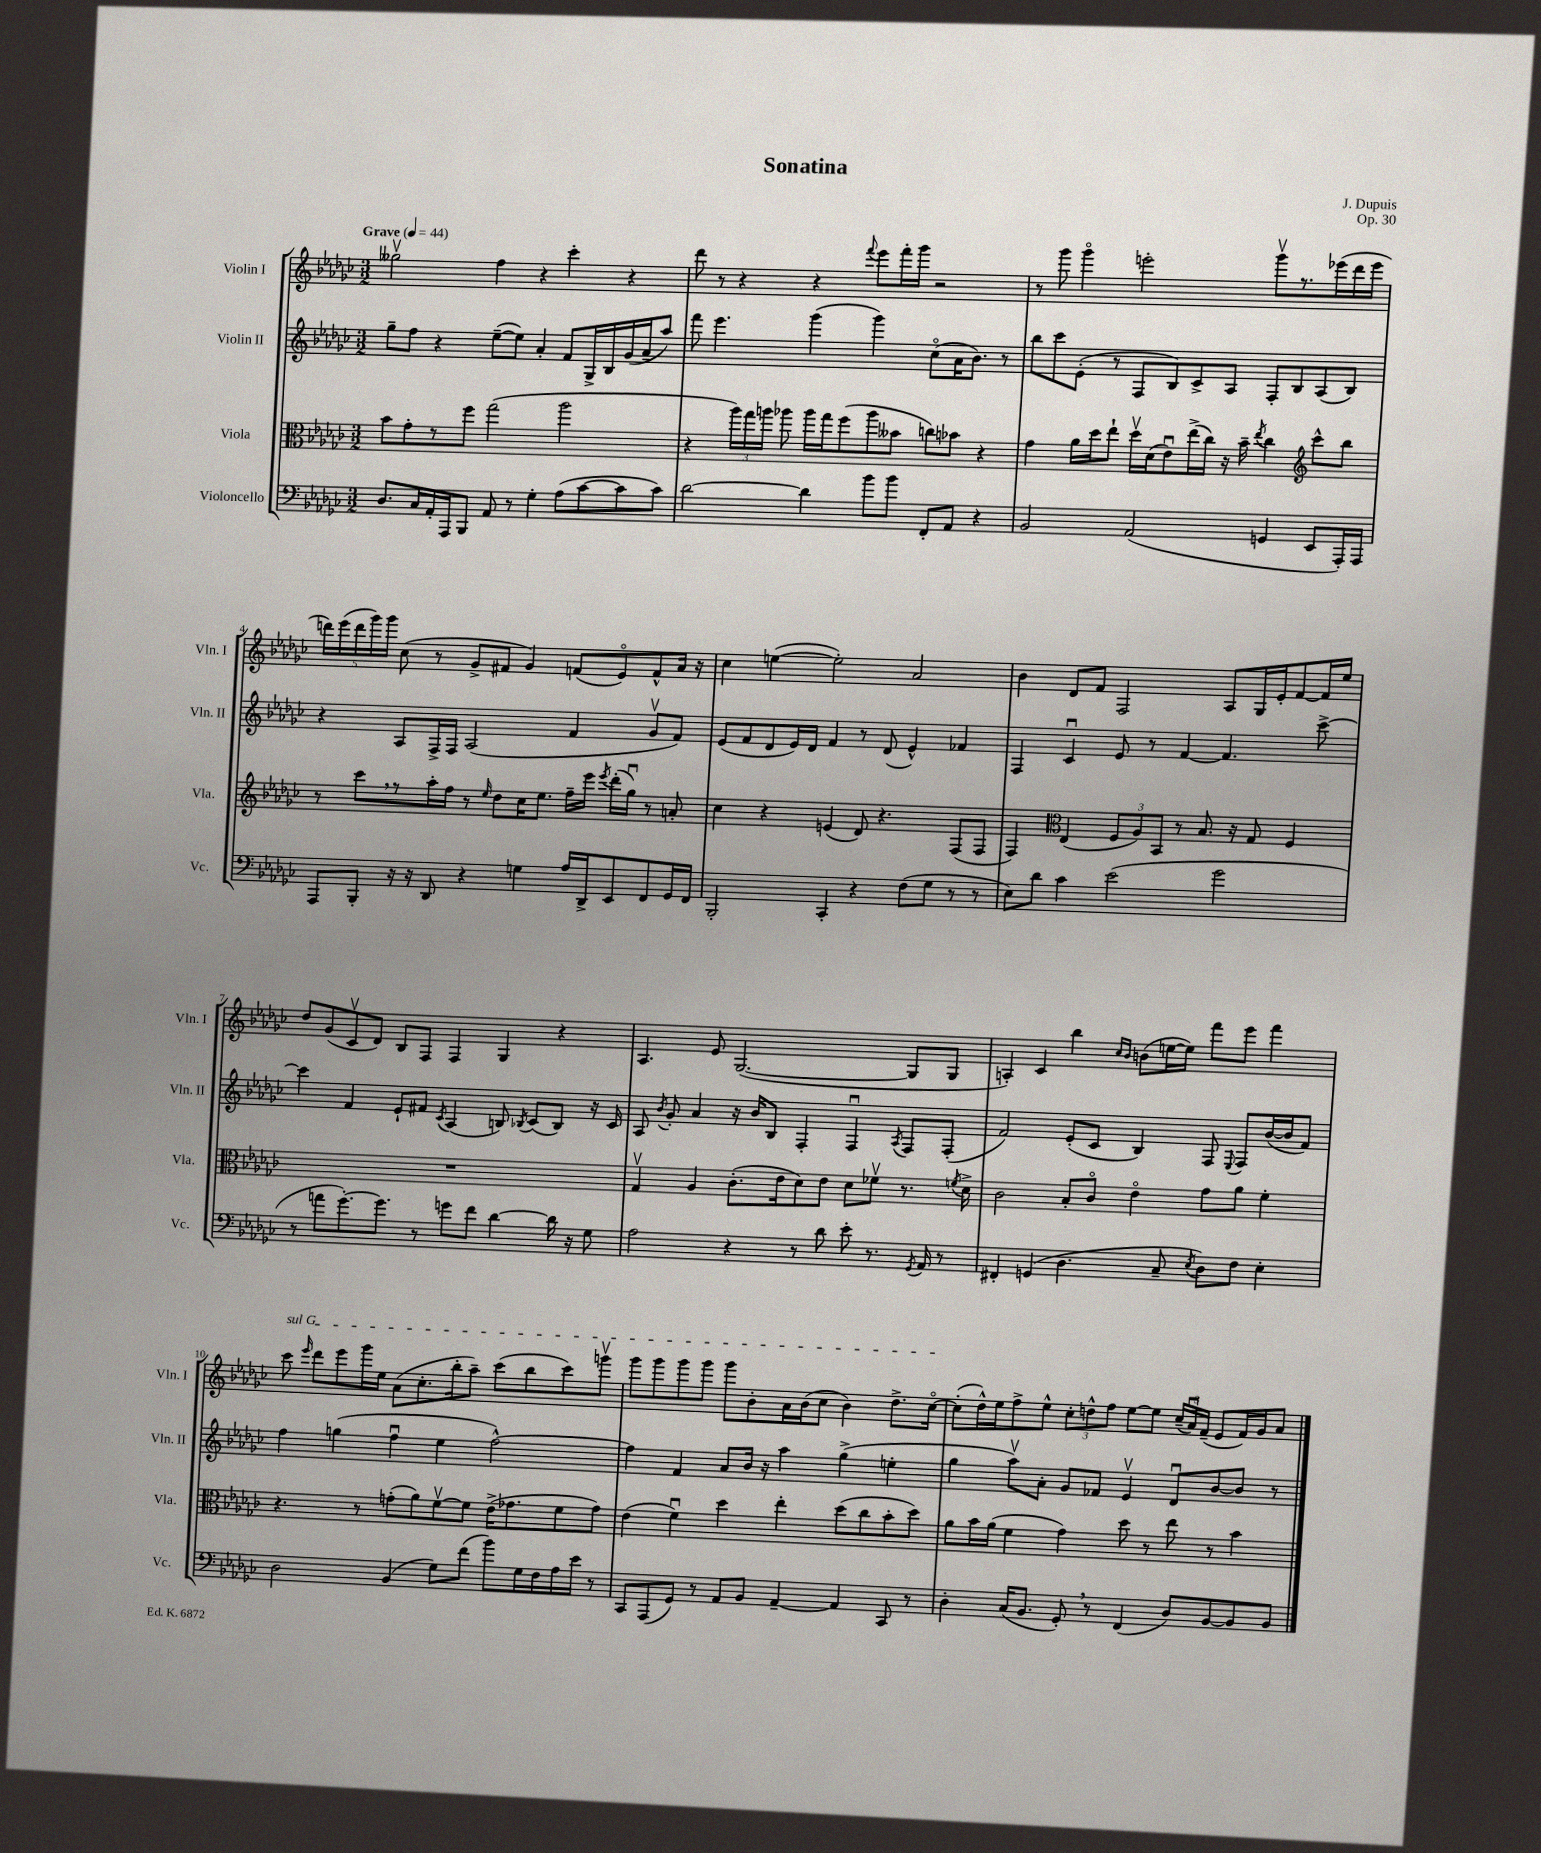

**kern	**kern	**kern	**kern
*part4	*part3	*part2	*part1
*staff4	*staff3	*staff2	*staff1
*I"Violoncello	*I"Viola	*I"Violin II	*I"Violin I
*I'Vc.	*I'Vla.	*I'Vln. II	*I'Vln. I
*clefF4	*clefC3	*clefG2	*clefG2
*k[b-e-a-d-g-c-]	*k[b-e-a-d-g-c-]	*k[b-e-a-d-g-c-]	*k[b-e-a-d-g-c-]
*M3/2	*M3/2	*M3/2	*M3/2
*MM44	*MM44	*MM44	*MM44
=1	=1	=1	=1
!	!	!	!LO:TX:a:B:t=Grave
8.D-/L	8b-\L	8gg-~\L	2gg--Xv\
.	8g-'\	8ff\J	.
16C-/L	.	.	.
16AA-'/	8r	4r	.
16AAA-/J	.	.	.
8BBB-/J	8ff\J	.	.
8AA-/	(2gg-\	([8ee-~\L	4ff\
8r	.	8ee-\J])	.
4G-'\	.	4a-'/	4r
(8A-\L	2aa-\	8f/L	4ccc-'\
[8c-\	.	16G-^/L	.
.	.	16B-/	.
8c-\]	.	(16g-/	4r
.	.	16a-~/J	.
8c-\J)	.	8aa-/J)	.
=2	=2	=2	=2
[2d-\	4r	8fff\	8ddd-\
.	.	4.eee-\	8r
.	24aa-\LL)	.	4r
.	24gg-\	.	.
.	24aan\JJ	.	.
.	8aa-X\	.	.
4d-\]	16aa-\LL	(4ggg-\	4r
.	16gg-\J	.	.
.	(8ff\	.	.
.	.	.	8qqfff/
8b-\L	8aa-\	4ggg-\)	8eee-\L
8b-\J	8b--X\J	.	16fff'\L
.	.	.	16ggg-\JJ
8FF'/L	8ccn\L)	(8cc-\L	2r
8AA-/J	8b-X\J	16a-\K	.
.	.	8.b-\J)	.
4r	4r	.	.
.	.	8r	.
=3	=3	=3	=3
2BB-/	4g-\	8bb-\L	8r
.	.	8ccc-\	8ggg-\
.	16a-\LL	(8e-'\J	4ggg-\
.	16dd-\J	.	.
.	8ee-`\J	8r	.
(2AA-/	16dd-v\LL	8F/L	2eeen'\
.	(16d-\J	.	.
.	8e-u\)	8B-/)	.
.	(16ee-^\L	8c-^/	.
.	16cc-\JJ)	.	.
.	16r	8A-/J	.
.	16b-~\	.	.
.	8qee-/	.	.
4GGn/	4cc-\	8F'/L	8ggg-v\L
.	.	8B-/	8.r
*	*clefG2	*	*
8EE-/L	8ccc-^^\L	(8A-/	.
.	.	.	(16eee-X\L
16AAA-'/L)	8bb-\J	8B-/J)	16ddd-\
16AAA-/JJ	.	.	16eee-\JJ
!!LO:LB:g=z
=4	=4	=4	=4
8AAA-/L	8r	4r	20dddn\LL)
.	.	.	(20eee-\
.	.	.	20ddd\
8BBB-'/J	8ccc-,\L	.	.
.	.	.	20ggg-\)
.	.	.	20ggg-\JJ
16r	8r	8A-/L	(8cc-\
16r	.	.	.
8DD-/	16aa-'\L	16F^/L	8r
.	16ff\JJ	16F/JJ	.
4r	8r	(2A-/	8g-^/L
.	16qqee-/	.	.
.	8dd-\L	.	8f#X/J
4Gn\	16cc-\K	.	4g-/)
.	8.ee-\J	.	.
16A-/LL	16ff~\LL	4f/	(8fn/L
16DD-^/J	16eee-\JJ	.	.
.	8qeee-/	.	.
8EE-/	(16ddd-'\LL	.	8e-/)
.	16gg-u\JJ)	.	.
8FF/	8r	8g-v/L	8f^^/
16GG-/L	8an'/	8f/J)	16a-/Jk
16FF/JJ	.	.	16r
=5	=5	=5	=5
2BBB-'/	4cc-\	(8e-/L	4cc-\
.	.	8f/	.
.	4r	8d-/	([4een\
.	.	16e-/L)	.
.	.	16d-/JJ	.
4CC-'/	(4en/	4f/	2ee'\])
4r	8d-/)	8r	.
.	4.r	(8d-/	.
(8F\L	.	4e-^^/)	2a-/
8G-\J	.	.	.
8r	(8F/L	4f-X/	.
8r	8F/J	.	.
=6	=6	=6	=6
8E-\L)	4F/)	4F/	4b-\
8d-\J	.	.	.
*	*clefC3	*	*
4c-\	(4E-/	4c-u/	8d-/L
.	.	.	8f/J
(2e-\	12F/L	8e-/	2F/
.	12A-/)	.	.
.	.	8r	.
.	12BB-/J	.	.
.	8r	[4f/	.
.	8.B-/	.	.
2g-\	.	4.f/]	8A-/L
.	16r	.	.
.	8G-/	.	16G-/L
.	.	.	16e-'/J
.	4F/	.	[8f/
.	.	[8ccc-^\	16f/L]
.	.	.	16ee-/JJ
!!LO:LB:g=z
=7	=7	=7	=7
8r	1.r	4ccc-\]	8dd-/L
8an\L	.	.	(8g-/
[8.g-'\)	.	4f/	8c-v/
.	.	.	8d-/J)
8.g-\J]	.	.	.
.	.	8e-`/L	8B-/L
8r	.	8f#X/J	8F/J
.	.	8qc-/	.
8gn\L	.	(4A-/	4F/
8f\J	.	.	.
[4d-\	.	8Bn/)	4G-/
.	.	8qB-X/	.
.	.	(8c-/L	.
16d-\]	.	8B-/J)	4r
16r	.	.	.
8G-\	.	16r	.
.	.	16c-/	.
=8	=8	=8	=8
2A-\	4G-v/	8A-/	4.A-/
.	.	8qb-/	.
.	.	8g-'/	.
.	4A-/	4a-/	.
.	.	.	8e-/
4r	(8.c-'\L	16r	([2.G-/
.	.	16b-/KL	.
.	.	8B-/J	.
.	16e-\k	.	.
8r	8d-\)	4F'/	.
8d-\	8e-\J	.	.
8e-'\	8d-\L	4Fu/	.
8.r	8f-Xv\J	.	.
.	.	8qA-/	.
.	8.r	8F/L	8G-/L]
8qGG-/	.	.	.
16AA-/	.	.	.
8r	.	(8F'/J	8G-/J
.	8qfn/	.	.
.	16d-^\	.	.
=9	=9	=9	=9
4FF#X'/	2c-\	2f/)	4An'/)
(4GGn/	.	.	4c-/
4.D-\	8B-'/L	(8e-'/L	4bb-\
.	8c-/J	8c-/J	.
.	.	.	16qqcc-/LL
.	.	.	16qqb-/JJ
.	4e-\	4B-/)	(8bn\L
8C-~/	.	.	[16een\L
.	.	.	16ee\JJ])
8qE-/	.	.	.
8D-\L)	8g-\L	8F/	8fff\L
.	.	8qqE-/	.
8F\J	8a-\J	8F/L	8eee-\J
4E-'\	4f'\	([16b-/L	4fff\
.	.	16b-/J]	.
.	.	8f/J)	.
!!LO:LB:g=z
=10	=10	=10	=10
!	!	!	!LO:TX:a:i:t=sul G
2D-\	4.r	4ff\	8ccc-\
.	.	.	16qqeee-/
.	.	.	8ddd-\L
.	.	(4ggn\	8eee-\
.	8r	.	16ggg-\L
.	.	.	16ee-\JJ
(4BB-/	(8gn'\L	4ffu\	(8a-\L
.	8a-\)	.	8.cc-'\
8G-\L)	[8fv\	4ee-\	.
.	.	.	16bb-'\k
(8f\J	8f\J]	.	8aa-~\J)
8b-\L)	(16e-^\KL	[2ff^^\)	(8ccc-\L
.	8.g-X\	.	.
16G-\L	.	.	8bb-\
16F\	.	.	.
16A-\	8f\	.	8ccc-\)
16e-\JJ	.	.	.
8r	8g-\J)	.	8gggnv\J
=11	=11	=11	=11
8CC-/L	(4e-\	4ff\]	8ggg-\L
(8AAA-/	.	.	8ggg-\
8GG-/J)	4fu\)	4f/	8ggg-\
8r	.	.	8ggg-\J
8AA-/L	4dd-\	8a-/L	8ggg-\L
8BB-/J	.	16b-/Jk	8b-'\
.	.	16r	.
[4AA-~/	4ee-'\	4aa-\	16a-\L
.	.	.	(16b-\J
.	.	.	8cc-\J
4AA-/]	(8dd-\L	(4gg-^\	4b-\)
.	8cc-\	.	.
8CC-/	8b-'\	4een'\	8.dd-^\L
8r	8dd-\J)	.	.
.	.	.	[16cc-\Jk
=12	=12	=12	=12
4D-'\	8a-\L	4gg-\	(8cc-'\L]
.	16b-\L	.	16dd-^^\L)
.	(16a-\JJ	.	16ee-\J
(16C-/KL	4f\	8aa-v\L)	8ff^\
8.BB-/J	.	.	.
.	.	8a-'\J	8ee-^^\J
8GG-',/)	4g-\)	8g-/L	12cc-'\L
.	.	.	12ddn^^\
8r	.	8f-X/J	.
.	.	.	12ff\J
(4FF/	8dd-\	4e-v/	[8ee-\L
.	8r	.	8ee-\J]
8D-/L)	8ee-\	8d-u/L	(24cc-~/LL
.	.	.	24a-u/)
.	.	.	(24f~/JJ
[8BB-/	8r	[8b-/	8e-/L
8BB-/]	4b-\	8b-/J]	16f/L)
.	.	.	16g-/J
8BB-/J	.	8r	8a-/J
==	==	==	==
*-	*-	*-	*-
